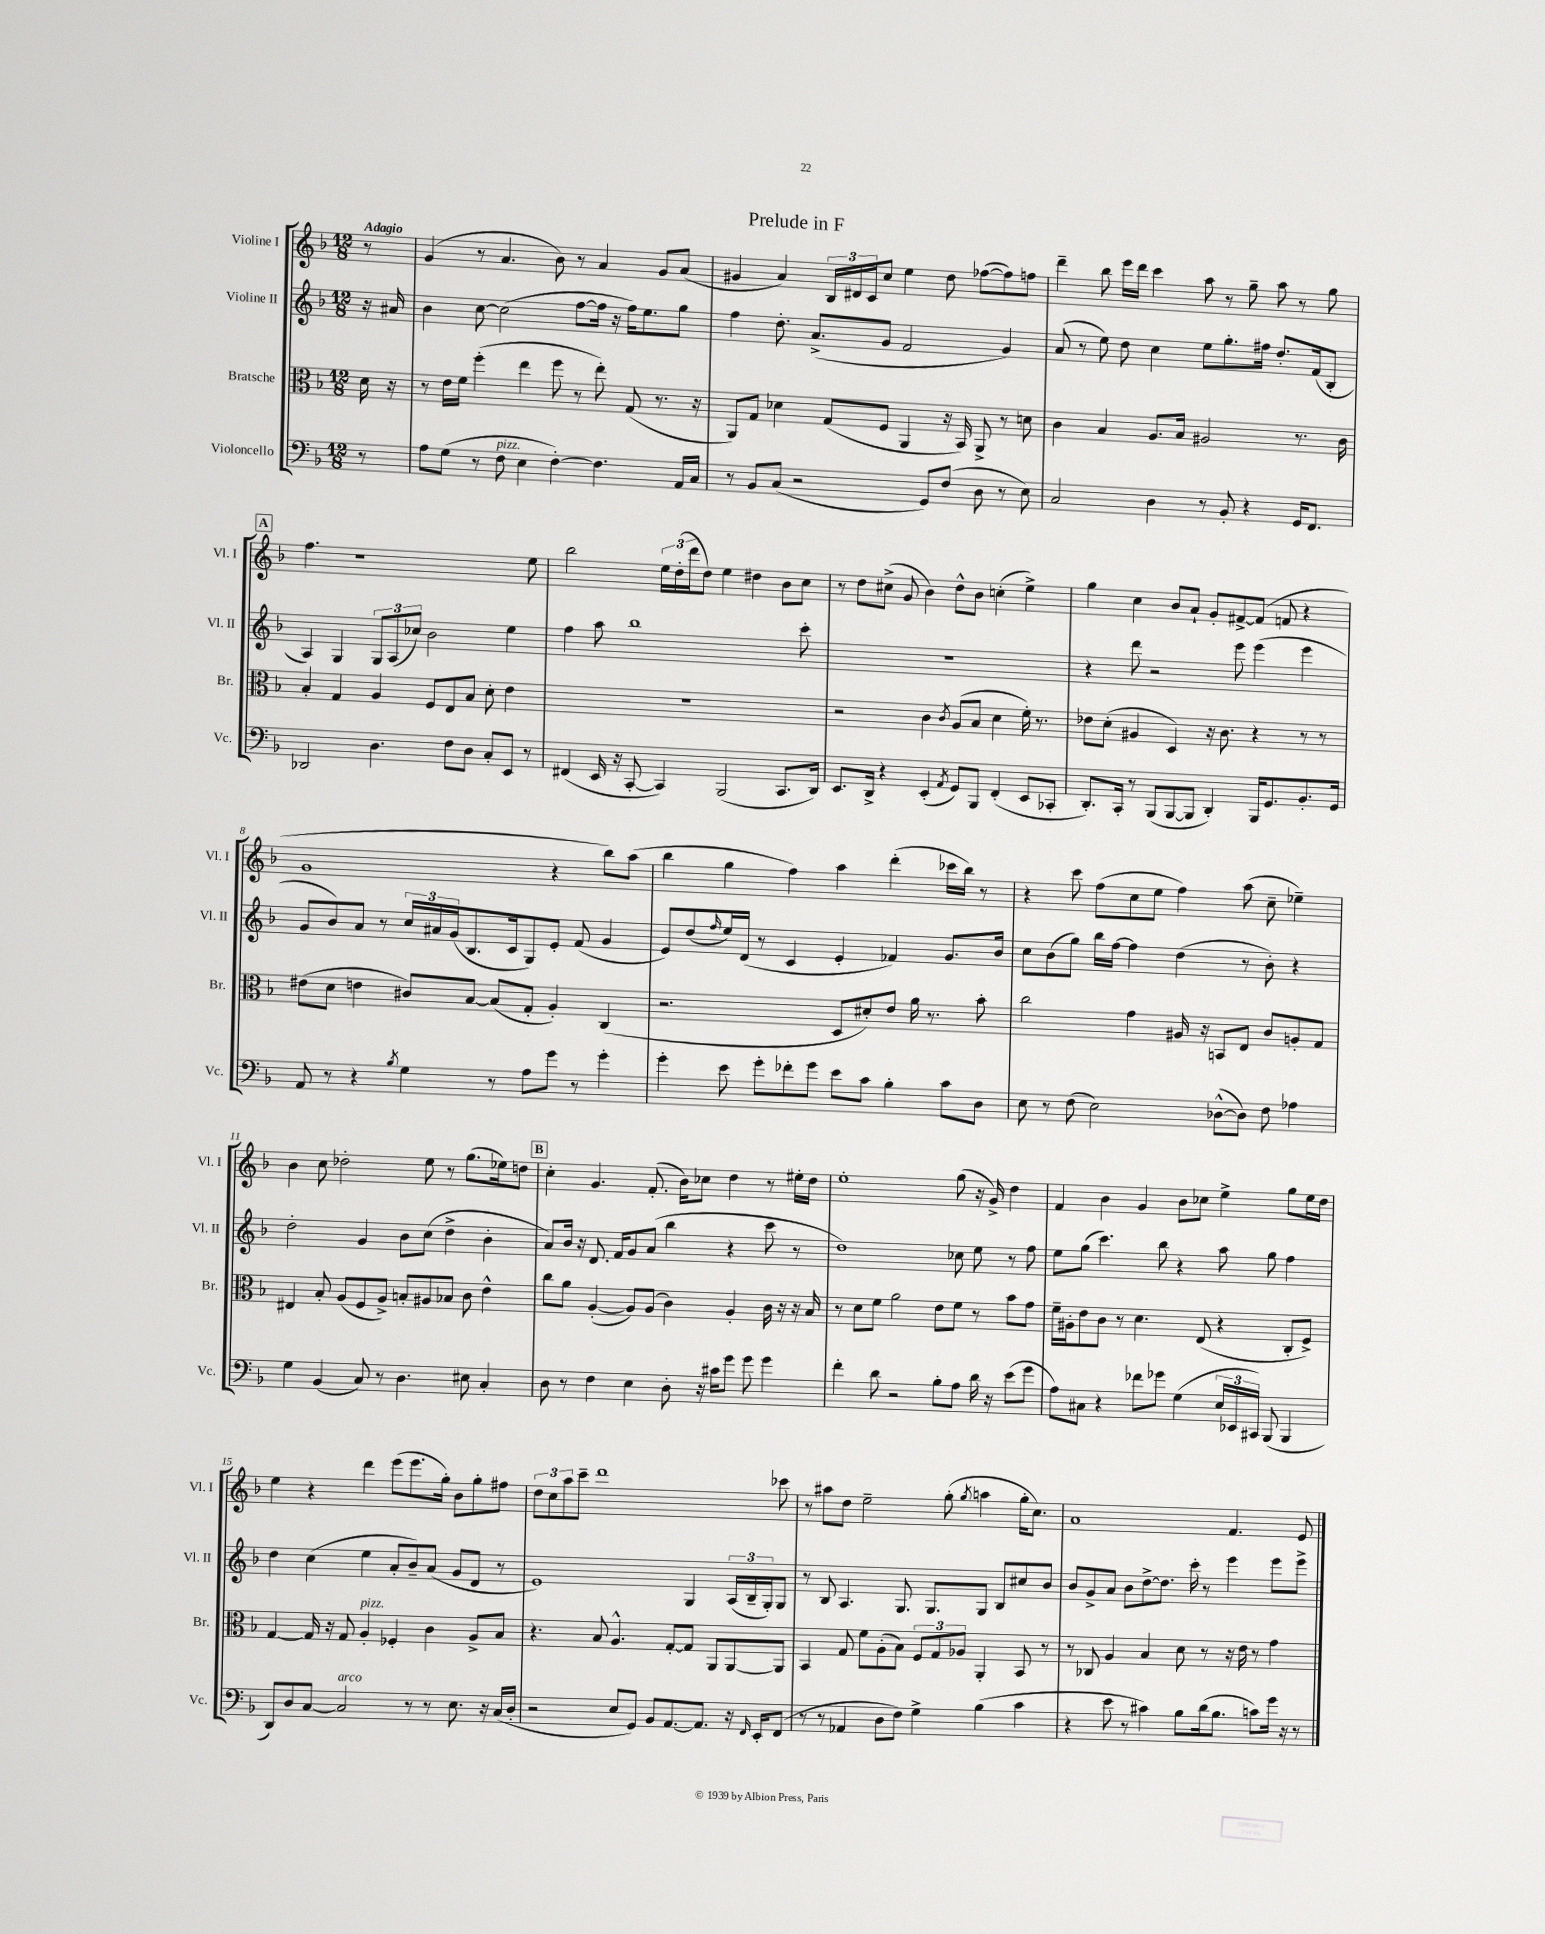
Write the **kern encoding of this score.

**kern	**kern	**kern	**kern
*staff4	*staff3	*staff2	*staff1
*clefF4	*clefC3	*clefG2	*clefG2
*k[b-]	*k[b-]	*k[b-]	*k[b-]
*M12/8	*M12/8	*M12/8	*M12/8
8r	16d	16r	8r
.	16r	16a#	.
=	=	=	=
8A	8r	4b-	(4g
(8G	16e	.	.
.	16f	.	.
8r	(4ff'	[8cc	8r
8F	.	(2cc]	4.a
4E	4ee	.	.
[4F')	8ff	.	8b-)
.	8r	[8ff	8r
4.F]	8ee')	16ff]	4a
.	.	16r	.
.	(8G	16ff)	.
.	.	8.ee	.
.	8.r	.	8g
16AA	.	8gg	(8a
16C	16r	.	.
=	=	=	=
8r	8AA)	4ff	4g#
8BB-	8G	.	.
(8C	4d-	8.dd'	4a)
2r	.	.	.
.	.	(8.a^	.
.	(8G	.	24B-
.	.	.	24d#
.	.	.	24c
.	8F	8g	8cc
.	4AA	2f	4ee
8GG)	.	.	.
(8F	16r	.	8dd
.	16BB-)	.	.
8D	8AA^	.	([8ff-
8r	8r	4g)	8ff-])
8E)	8d	.	8ff
=	=	=	=
2C	4c	(8a	4ddd~
.	.	8r	.
.	4B-	8ee)	8bb-
.	.	8dd	16eee
.	.	.	16ddd
4D	8.A	4cc	4ccc
.	16B-	.	.
8r	2A#	8ee	8aa
8BB-'	.	8.gg'	8r
4r	.	.	8gg~
.	.	16ff#	.
.	.	8.dd'	8aa
16GG	8.r	.	8r
8.FF	.	(16f	.
.	.	8B-'	8gg
.	16c	.	.
=	=	=	=
2DD-	4B-'	4A)	4.ff
.	4G	4G	.
.	.	.	1r
4.D	4A	12G	.
.	.	(12A	.
.	.	12cc-)	.
.	8F	2b-	.
8F	8E	.	.
8D	8B-	.	.
8C'	8d'	.	.
8EE	4e	4ee	.
8r	.	.	8ee
=	=	=	=
(4FF#	1.r	4ff	2bb-
16EE	.	8aa	.
16r	.	.	.
[8CC'	.	1bb-	.
4CC])	.	.	24ee
.	.	.	(24dd'
.	.	.	24ddd
.	.	.	8dd)
(2BBB-	.	.	4ee
.	.	.	4dd#
8.CC	.	.	8b-
.	.	8ccc'	8cc
16DD)	.	.	.
=	=	=	=
8.EE	2r	1.r	8r
.	.	.	8dd
16DD^	.	.	.
4r	.	.	(8cc#^
.	.	.	8g
(4EE'	4c	.	4b-)
8qAA	8qc	.	.
8GG)	(8A	.	8dd^^
8BBB-	8B-	.	8b-
(4FF'	4d	.	(4cc'
8EE	16f')	.	4ee^)
.	8.r	.	.
8CC-'	.	.	.
=	=	=	=
8.DD')	8e-	4r	4gg
.	(8d'	.	.
16CC'	.	.	.
8r	4A#	8ddd	4cc
(8BBB-	.	2r	.
[8BBB-	4D)	.	8b-
8BBB-]	.	.	8a`
4DD')	16r	.	8g'
.	8.c	.	.
.	.	8eee	[8f#^
16BBB-	4r	(4eee	(8f#]
8.GG	.	.	.
.	.	.	8f
8.BB-'	8r	4eee	4r
.	8r	.	.
16GG	.	.	.
=	=	=	=
8AA	(8e#	8g	1g
8r	8d	8b-)	.
4r	4e	8a	.
.	.	8r	.
8qB-	.	.	.
4G	8c#)	24cc	.
.	.	24a#	.
.	.	(24g	.
.	[8B-	8.B-	.
8r	(8B-]	.	.
.	.	16c	.
8A	8G'	8G)	.
8g	4A')	8e'	4r
8r	.	(8f	.
4g'	(4C	4g	8bb-)
.	.	.	(8aa
=	=	=	=
4g'	2.r	8e)	4bb-
.	.	(8dd	.
.	.	16qqff	.
8e	.	16ee)	4gg
.	.	(16d	.
8g'	.	8r	.
8f-'	.	4c	4ff)
8g	.	.	.
8e	8D	4e'	4aa
8c	8d#')	.	.
4B-'	8e	4f-)	(4ddd'
.	16a	.	.
.	8.r	.	.
8c	.	8.g	16ccc-
.	.	.	16bb-)
8D	8b-'	.	8r
.	.	16b-	.
=	=	=	=
8E	2cc	8cc	4r
8r	.	(8b-	.
(8F	.	8gg)	8ccc
2E)	.	16bb-	(8ff
.	.	[16ff	.
.	4g	4ff]	8cc
.	.	.	8ee
.	16A#	(4dd	4ff)
.	16r	.	.
([8D-^^	8BB	.	.
8D-])	8E	8r	(8aa
8F	8c	8b-')	8cc~
4A-	8A'	4r	4ee-~)
.	8G	.	.
=	=	=	=
4G	4E#	2dd'	4b-
(4BB-	8B-'	.	8cc
.	(8A	.	2dd-'
8C)	8F	4g	.
8r	8A^)	.	.
4.D	8B'	8b-	.
.	8A#	(8cc	8ee
.	8B-	4dd^	8r
8E#	8c	.	(8.gg
4C'	4e^^	4b-'	.
.	.	.	16ee-)
.	.	.	8dd
=	=	=	=
8D	8cc	8a)	4cc'
8r	8a	16b-	.
.	.	16r	.
4F	([4A'	8.d	4.g
.	.	16f	.
4E	8A])	8g	.
.	(8A	(8a	(8.f'
8D'	4c)	4bb-	.
.	.	.	16b-)
16r	.	.	8cc-
16c#	.	.	.
8g	4A'	4r	4dd
8g	.	.	.
4g	16c	8ccc	8r
.	16r	.	.
.	16r	8r	16ee#'
.	16B-	.	16dd
=	=	=	=
4f'	8r	1dd)	1ee'
.	8d	.	.
8d	8f	.	.
2r	2a	.	.
8B-'	8e	.	.
8A	8f	8cc-	(8gg
16d	8r	8ee	16r
16r	.	.	16g^)
(8e	8b-	8r	4dd
8g	8g	8ff	.
=	=	=	=
8A)	16f~	8ee	4f
.	16A#'	.	.
8C#	8e	(8gg	.
4r	8c	4.ccc)	4b-
.	8r	.	.
8f-	4.d	.	4g
8g-	.	8bb-	.
(4G	.	4r	8b-
.	(8E	.	8cc-
24E	4r	8aa	4ee^
24EE-	.	.	.
24CC#)	.	.	.
(8BBB-	.	8gg	.
4BBB-	8C'	4ff	8gg
.	8F^)	.	16ee
.	.	.	16dd
=	=	=	=
8DD)	[4G	4dd	4ee
8D	.	.	.
[8C	16G]	(4cc	4r
.	16r	.	.
2C]	8G	.	.
.	4A'	4ee	4ddd
.	4F-'	8a'	(8eee
8r	.	8b-~)	8.eee
8r	4c	(8a	.
.	.	.	16gg')
8.E	.	8g	8b-
.	8A^	8d	8gg'
16r	.	.	.
(16C	8B-	8r	8ff#
16D'	.	.	.
=	=	=	=
2r	4.r	1e)	12dd
.	.	.	12cc
.	.	.	12aa
.	.	.	8ccc~
.	8B-	.	1ddd
8E	4.A^^	.	.
8GG)	.	.	.
8BB-	.	.	.
[8.AA	[8G'	.	.
.	8G]	4G	.
8.AA]	.	.	.
.	8AA	.	.
16r	[8AA	(24A	.
.	.	24B-~	.
16qqFF	.	.	.
16EE'	.	.	.
.	.	24G')	.
(8FF	8AA]	8G	8ccc-
=	=	=	=
8r	4BB-	8r	8r
8r	.	8B-	8aa#
4AA-	8G	4.A	8dd
.	8f	.	2ee~
8D	(8A'	.	.
8F)	8B-)	8.G	.
4G^	12F	.	.
.	.	8.G	.
.	12G	.	.
.	.	.	(8gg'
.	12A-	.	.
.	.	.	8qgg
(4B-	4AA'	8G	4aa
.	.	8B-	.
4c	8BB-	8cc#	16gg'
.	.	.	8.cc)
.	8r	8b-	.
=	=	=	=
4r	8r	8b-	1a
.	8C-	8g^	.
8e	4A	8a	.
8r	.	8b-	.
4c#)	4B-	[8dd^	.
.	.	8.dd]	.
8B-	8d	.	.
.	.	16ccc'	.
(16d	8r	8r	.
8.B-	.	.	.
.	16r	4eee	4.f
.	16e	.	.
8c)	8r	.	.
16g	4g	8eee	.
16r	.	.	.
8r	.	8eee^	8e
==	==	==	==
*-	*-	*-	*-
